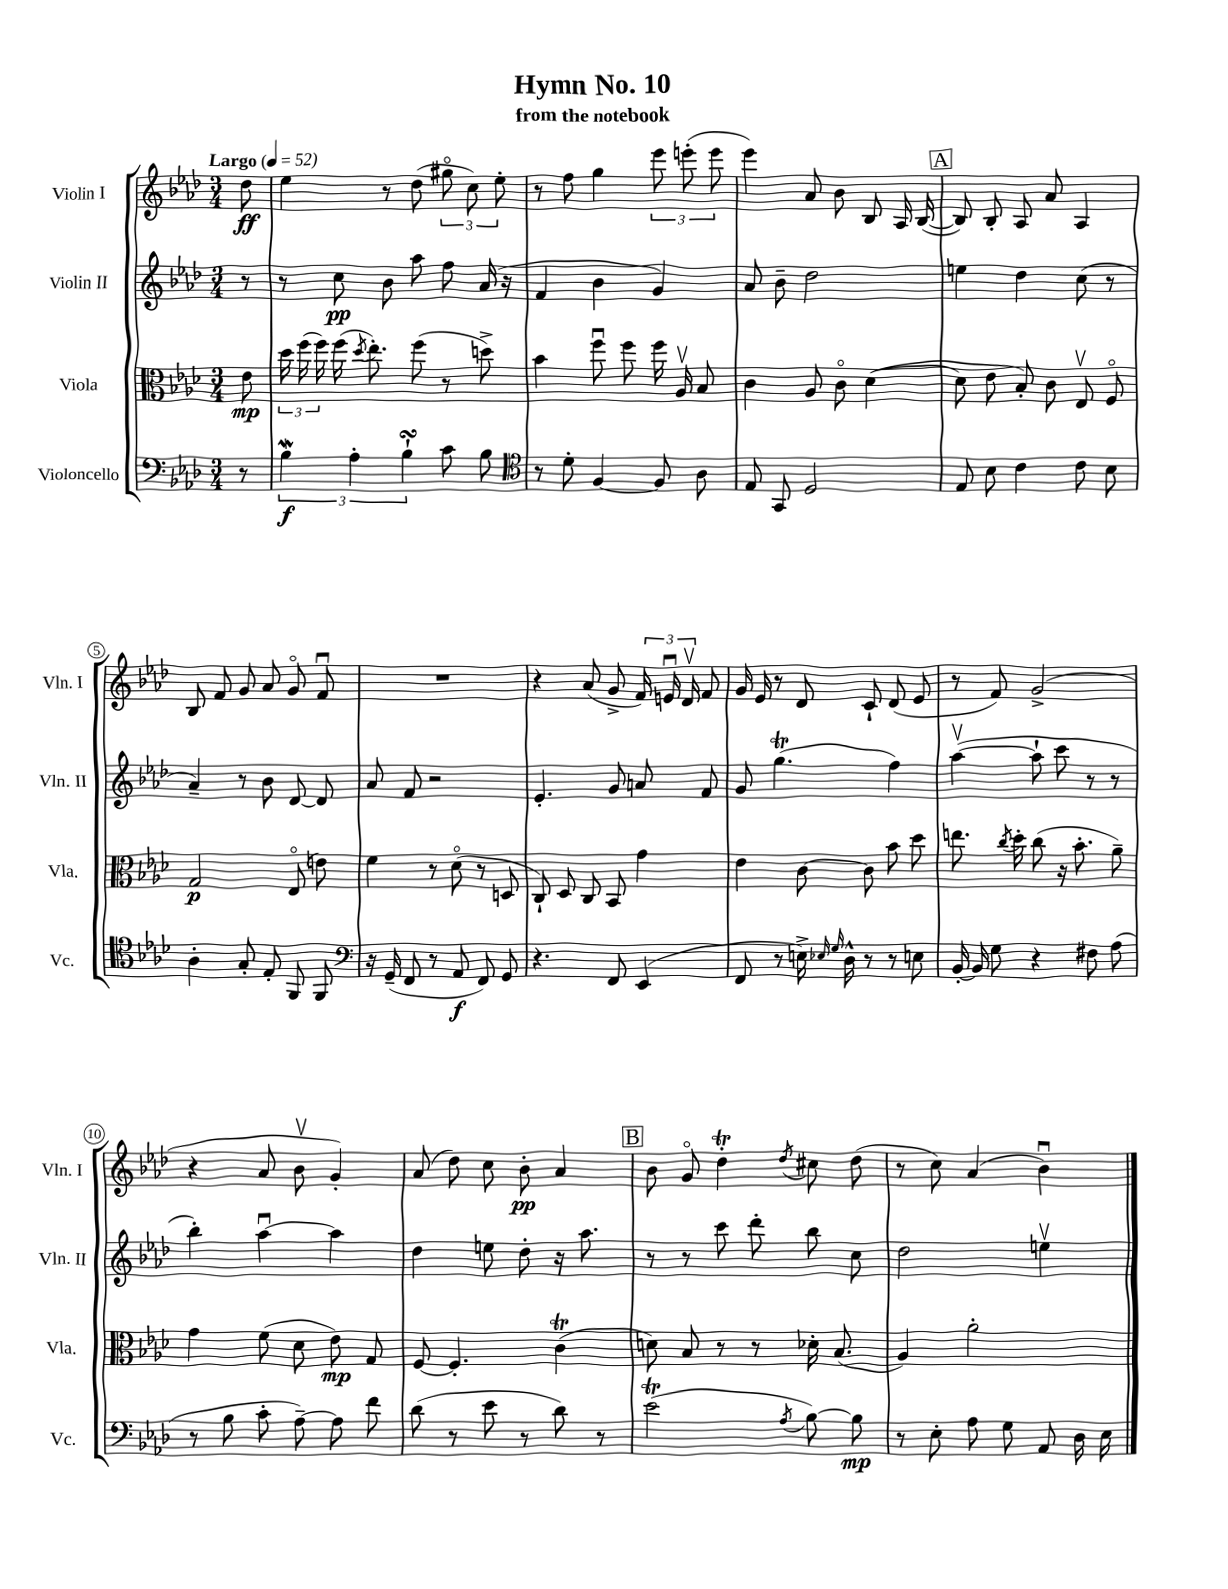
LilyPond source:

\header { title = "Hymn No. 10" subtitle = "from the notebook" }
<<
\new StaffGroup <<
\new Staff = "s0" \with { instrumentName = "Violin I" shortInstrumentName = "Vln. I" } {
    \clef treble \key aes \major \numericTimeSignature \time 3/4 \partial 8 \tempo "Largo" 4 = 52
    \autoBeamOff des''8\ff |
    ees''4 r8 des''8( \tuplet 3/2 { gis''8\flageolet c''8) ees''8-. } |
    r8 f''8 g''4 \tuplet 3/2 { ees'''8 e'''8-.( e'''8 } |
    ees'''4) aes'8 bes'8 bes8 aes16 bes16~( |
    \mark \markup { \box "A" } bes8) bes8-. aes8 aes'8 aes4 |
    bes8 f'8 g'8 aes'8 g'8\flageolet f'8\downbow |
    R2. |
    r4 aes'8( g'8-> \tuplet 3/2 { f'16) e'16\downbow des'16\upbow } f'8 |
    g'16 ees'16 r8 des'8 c'8-! des'8( ees'8 |
    r8 f'8) g'2->( |
    r4 aes'8 bes'8\upbow g'4-.) |
    aes'8( des''8) c''8 bes'8-.\pp aes'4 |
    \mark \markup { \box "B" } bes'8 g'8\flageolet des''4-.\trill \acciaccatura { des''8 } cis''8 des''8( |
    r8 c''8) aes'4( bes'4\downbow) \bar "|." |
}
\new Staff = "s1" \with { instrumentName = "Violin II" shortInstrumentName = "Vln. II" } {
    \clef treble \key aes \major \numericTimeSignature \time 3/4 \partial 8
    \autoBeamOff r8 |
    r8 c''8\pp bes'8 aes''8 f''8 aes'16( r16 |
    f'4 bes'4 g'4) |
    aes'8 bes'8-- des''2 |
    \mark \markup { \box "A" } e''4 des''4 c''8( r8 |
    aes'4--) r8 bes'8 des'8~ des'8 |
    aes'8 f'8 r2 |
    ees'4.-. g'8 a'8 f'8 |
    g'8 g''4.\trill( f''4) |
    aes''4~\upbow( aes''8-! c'''8 r8 r8 |
    bes''4-.) aes''4~\downbow aes''4 |
    des''4 e''8 des''8-. r16 aes''8. |
    \mark \markup { \box "B" } r8 r8 c'''8 des'''8-. bes''8 c''8 |
    des''2 e''4\upbow \bar "|." |
}
\new Staff = "s2" \with { instrumentName = "Viola" shortInstrumentName = "Vla." } {
    \clef alto \key aes \major \numericTimeSignature \time 3/4 \partial 8
    \autoBeamOff ees'8\mp |
    \tuplet 3/2 { des''16 f''16( f''16) } f''16( \acciaccatura { des''8 } ees''8.-.) f''8( r8 d''8->) |
    bes'4 f''8\downbow f''8 f''16 aes16\upbow bes8 |
    c'4 aes8 c'8\flageolet des'4~( |
    \mark \markup { \box "A" } des'8 ees'8 bes8-.) c'8 ees8\upbow f8\flageolet |
    g2\p ees8\flageolet( e'8) |
    f'4 r8 des'8\flageolet( r8 d8 |
    c8-!) des8 c8 bes,8 g'4 |
    ees'4 c'8~ c'8 bes'8 des''8 |
    e''8. \acciaccatura { c''8 } des''16-. c''8( r16 bes'8.-. aes'8--) |
    g'4 f'8( des'8 ees'8\mp) g8 |
    f8~ f4.-. c'4\trill( |
    \mark \markup { \box "B" } d'8) bes8 r8 r8 des'16-. bes8.( |
    aes4) aes'2-. \bar "|." |
}
\new Staff = "s3" \with { instrumentName = "Violoncello" shortInstrumentName = "Vc." } {
    \clef bass \key aes \major \numericTimeSignature \time 3/4 \partial 8
    \autoBeamOff r8 |
    \tuplet 3/2 { bes4\mordent\f aes4-. bes4-!\turn } c'8 bes8 |
    \clef tenor r8 des'8-. f4~ f8 aes8 |
    ees8 g,8 des2 |
    \mark \markup { \box "A" } ees8 bes8 c'4 c'8 bes8 |
    aes4-. g8-. ees8-. f,8 f,8 |
    \clef bass r16 g,16--( f,8 r8 aes,8\f f,8) g,8 |
    r4. f,8 ees,4( |
    f,8 r8 e16->) \grace { ees16 g16 } des16-^ r8 r8 e8 |
    bes,16~-. bes,16 g8 r4 fis8 aes8( |
    r8 bes8 c'8-. aes8~--) aes8 f'8 |
    des'8( r8 ees'8 r8 des'8) r8 |
    \mark \markup { \box "B" } ees'2\trill( \acciaccatura { aes8 } bes8~) bes8\mp |
    r8 ees8-. aes8 g8 aes,8 des16 ees16 \bar "|." |
}
>>
>>
\layout { \context { \Score \override BarNumber.stencil = #(make-stencil-circler 0.1 0.3 ly:text-interface::print) } }
